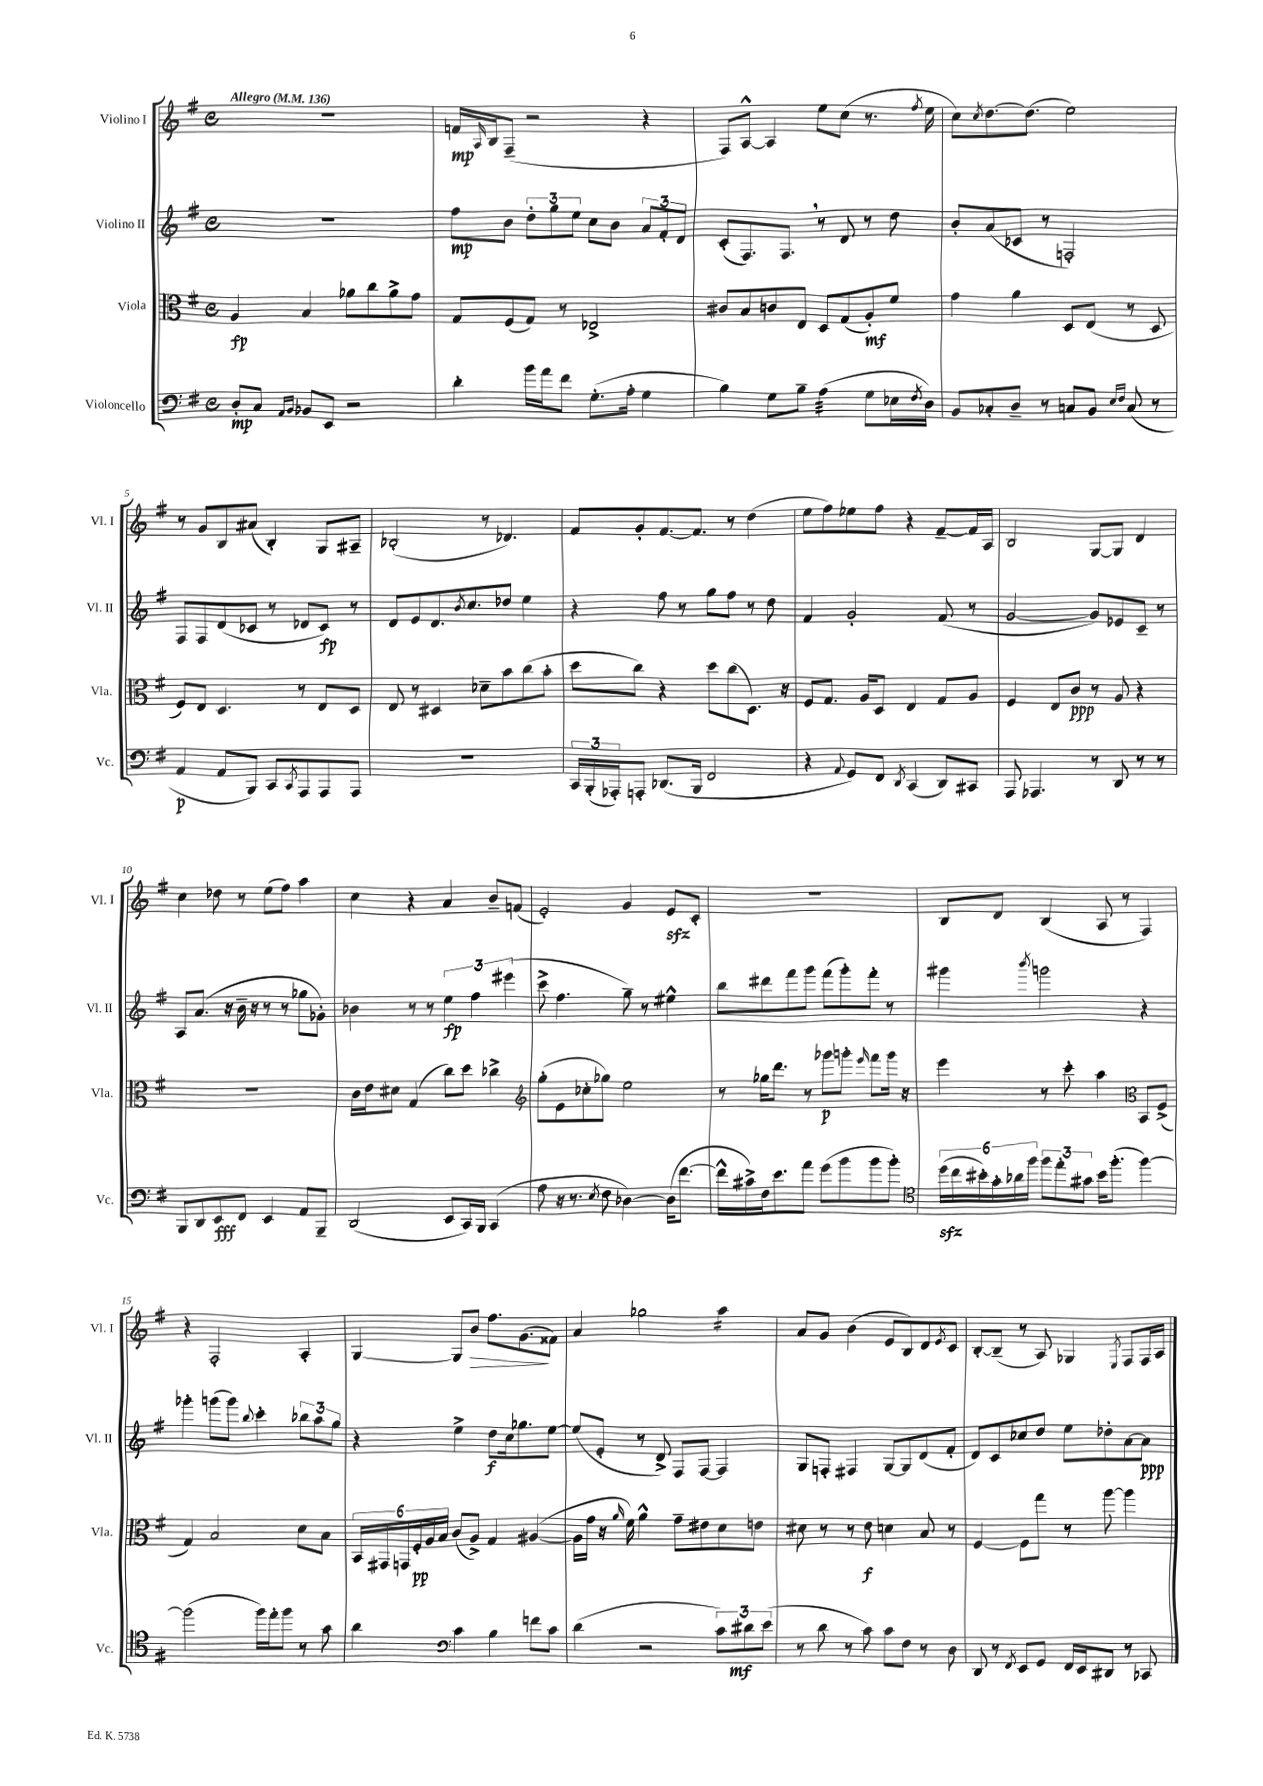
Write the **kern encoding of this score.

**kern	**kern	**kern	**kern
*staff4	*staff3	*staff2	*staff1
*clefF4	*clefC3	*clefG2	*clefG2
*k[f#]	*k[f#]	*k[f#]	*k[f#]
*M4/4	*M4/4	*M4/4	*M4/4
*met(c)	*met(c)	*met(c)	*met(c)
*MM136	*MM136	*MM136	*MM136
8D'/L	4A/	1r	1r
8C/J	.	.	.
16qqAA/LL	.	.	.
16qqBB/JJ	.	.	.
8BB-/L	4B/	.	.
8EE/J	.	.	.
2r	8a-\L	.	.
.	8cc\	.	.
.	8a-^\	.	.
.	8g\J	.	.
=	=	=	=
4d'\	8G/L	8ff#\L	16f/LL
.	.	.	16qqA/
.	.	.	16B/J
.	(8F#/	8b\J	(8F#~/J
16b\LL	8G/J)	12dd'\L	2r
16a\J	.	.	.
.	.	12gg\	.
8f#\J	8r	.	.
.	.	12ee\J	.
(8.G'\L	2E-^/	8cc\L	.
.	.	8b\J	.
16A'\Jk	.	.	.
4G\	.	12a/L	4r
.	.	12f#'/	.
.	.	12d/J	.
=	=	=	=
4B\)	8c#/L	(8c'/L	8F#/L)
.	8B/	8.F#/)	[8A^^/J
8G\L	8c/	.	4A/]
.	.	8.F#/J	.
8B~\J	8E/J	.	.
(4A\	8D/L	8r	8ee\L
.	(8G/	8d/	(8cc\J
8G\L	8A'/)	8r	8.r
16E-\L	8f#/J	8dd\	.
8qF#/	.	.	8qff#/
16D\JJ)	.	.	16ee\
=	=	=	=
8BB/L	4g\	8b'/L	8cc\L)
.	.	.	8qcc/
8C-'/	.	(8a/	[8.dd\
8D~/J	4a\	8c-/J	.
.	.	.	(8.dd\]J
8r	.	8r	.
8C/L	8D/L	2F'/)	2ee\)
8BB/J	(8E/J	.	.
16qqE/LL	.	.	.
16qqF#/JJ	.	.	.
(8C/	8r	.	.
8r	8D/	.	.
=	=	=	=
4AA/	8F#/L)	8F#/L	8r
.	8E/J	8F#/	8g/L
8AA/L	4.D/	(8d/	8B/
8BBB/J)	.	8c-/J	(8a#/J
8CC/L	.	8r	4B'/)
8qCC/	.	.	.
8AAA/	8r	8d-/L	.
8AAA/	8E/L	8c-/J)	8G/L
8AAA/J	8D/J	8r	8A#~/J
=	=	=	=
1r	8E/	8d/L	(2B-'/
.	8r	8e/	.
.	4D#/	8.d/	.
.	.	8qb/	.
.	.	8.cc/	.
.	8d-~\L	.	8r
.	8b\	8dd-/J	4.d-/)
.	(8cc\	4ee\	.
.	8b'\J	.	.
=	=	=	=
24CC/LL	8dd\L	4r	8f#/L
(24BBB'/	.	.	.
24AAA-'/J)	.	.	.
8AAA'/J	8cc\J)	.	8g'/
(8.DD-/L	4r	8ff#\	[8.f#/
.	.	8r	.
16BBB/Jk	.	.	8.f#/]J
2FF#/	8dd\L	8gg\L	.
.	(8cc\	8ff#\J	8r
.	8.D\J)	8r	(4dd\
.	.	8dd\	.
.	16r	.	.
=	=	=	=
4r	8F#/L	4f#/	8ee\L
.	8.G/J	.	8ff#\)
8qqAA/	.	.	.
8GG/L)	.	2g'/	8ee-\
.	16A/LK	.	.
8FF#/J	8D/J	.	8ff#\J
8qDD/	.	.	.
(4CC/	4E/	.	4r
8DD/L)	8G/L	(8f#/	[8f#~/L
8CC#/J	8A/J	8r	16f#/]L
.	.	.	16A/JJ
=	=	=	=
8AAA/	4F#/	[2g/	2B/
4.AAA-/	.	.	.
.	8E/L	.	.
.	8c/J	.	.
8r	8r	8g/]L)	[8G/L
8DD/	8A/	8e-/	8G/]J
8r	4r	8c~/J	4d/
8r	.	8r	.
=	=	=	=
8BBB/L	1r	8A/L	4cc\
8DD/	.	(8.a/J	.
8EE/	.	.	8dd-\
.	.	16r	.
8FF#/J	.	16b~\	8r
.	.	16r	.
4EE/	.	8r	(8ee\L
.	.	8r	8ff#\J)
8AA/L	.	8gg-\L	4aa\
8BBB~/J	.	8g-'\J)	.
=	=	=	=
(2DD/	16c\LL	4b-\	4cc\
.	16e\J	.	.
.	8d#\J	.	.
.	(4G/	8r	4r
.	.	8r	.
8EE/L	8cc\L)	6ee\	4a/
16CC/L)	8dd\J	.	.
.	.	6ff#\	.
16BBB/JJ	.	.	.
(4CC/	4cc-^\	.	8b~/L
.	.	(6eee#\	.
.	.	.	(8f/J
=	=	=	=
*	*clefG2	*	*
8A\	(8gg'\L	8ccc^\	2e'/)
16r	8e\	4.ff#\	.
8.r	.	.	.
.	8cc-'\	.	.
8qE/	.	.	.
8F#\	8gg-\J)	.	.
[4D-\)	2ee\	8gg~\)	4g/
.	.	8r	.
(16D-\]LK	.	4ee#^^\	8e/L
[8.f#\J	.	.	.
.	.	.	8c'/J
=	=	=	=
16f#^^\]LL	8r	8bb\L	1r
16c#^\)	.	.	.
16F#\J	16gg-\LK	8ddd#\	.
8.e\	8.ddd\J	.	.
.	.	8fff#\	.
8a\J	8r	8ggg\J	.
(8g\L	8ggg-\L	(8fff#\L	.
8b\	8ggg'\J	8ggg'\)	.
.	16qqeee/	.	.
8b\	8fff#\L	8fff#'\J	.
8b'\J)	16ggg\Jk	8r	.
.	16r	.	.
=	=	=	=
*clefC4	*	*	*
(24dd\LL	4eee\	4ggg#\	8B/L
24cc\	.	.	.
24b#'\)	.	.	.
24g'\	.	.	8d/J
24a-\	.	.	.
24ff#\JJ	.	.	.
.	.	8qbbb/	.
12ff#\L	8r	2ggg\	(4B/
12ee'\	.	.	.
.	8ccc'\	.	.
12g#\J	.	.	.
16b#\LK	4aa\	.	8A/
(8.ff#'\J	.	.	.
.	.	.	8r
*	*clefC3	*	*
[4ff#\)	8BB/L	4r	4F#/)
.	(8F#^/J	.	.
=	=	=	=
(2ff#\]	4G/)	4ggg-'\	4r
.	2B/	(8ggg\L	2F#'/
.	.	8ggg\J)	.
.	.	8qqbb/	.
16ff#\LL)	.	4ccc'\	.
16ee'\J	.	.	.
8ff#\J	.	.	.
8r	8d\L	12bb-\L	4A'/
.	.	12aa\	.
8g\	8B\J	.	.
.	.	12gg\J	.
=	=	=	=
4a\	24BB/LL	4r	[4G/
.	24GG#/	.	.
.	24GG/	.	.
.	24F#'/	.	.
.	24A/	.	.
.	24B/JJ	.	.
*clefF4	*	*	*
4c\	(8c/L	4ee^\	8G/]L
.	8A^/J)	.	8b/J
4B\	4G/	8dd\L	8.ff#\L
.	.	16cc\k	.
.	.	8.gg-\	(8.g\
8f\L	([4A#/	.	.
8c\J	.	[8ee\J	8f##\J)
=	=	=	=
(4d\	16A#\]LL	(8ee/]L	4a/
.	16g\JJ	.	.
.	16r	8e'/J	.
.	16qqa/	.	.
.	16f#\)	.	.
2r	4a^^\	8r	2gg-\
.	.	8d^/)	.
.	8g~\L	8F#/L	.
.	8e#\	[8F#/J	.
12c\L)	8d\	4F#/]	4aa\
12d#\	.	.	.
.	8e\J	.	.
(12e\J	.	.	.
=	=	=	=
8r	8d#\	8G/L	8a/L
8d\	8r	8F'/J	8g/J
8r	8r	4F#/	(4b\
8c\)	8e\	.	.
8c\L	4d\	[8G/L	8e/L
8F#\J	.	8G/]	8B/)
8r	8B/	(8d/	8d/
.	.	.	8qe/
8D\	8r	8f#'/J	8c/J
=	=	=	=
8DD/	[4F#/	8d/L)	[8B'/L
8r	.	8c/	(8B~/]J
8qFF#/	.	.	.
8EE/L	8F#\]L	8cc-/	8r
8GG/J	8gg\J	8dd/J	8A/)
16FF#/LL	8r	8ee\L	4G-/
16EE/J	.	.	.
8DD#/J	[8aa\	8dd-'\	.
.	.	.	8qE/
8r	4aa\]	[8a\	8F#/L
8CC-/	.	8a\]J	16F#/L
.	.	.	16A/JJ
==	==	==	==
*-	*-	*-	*-
